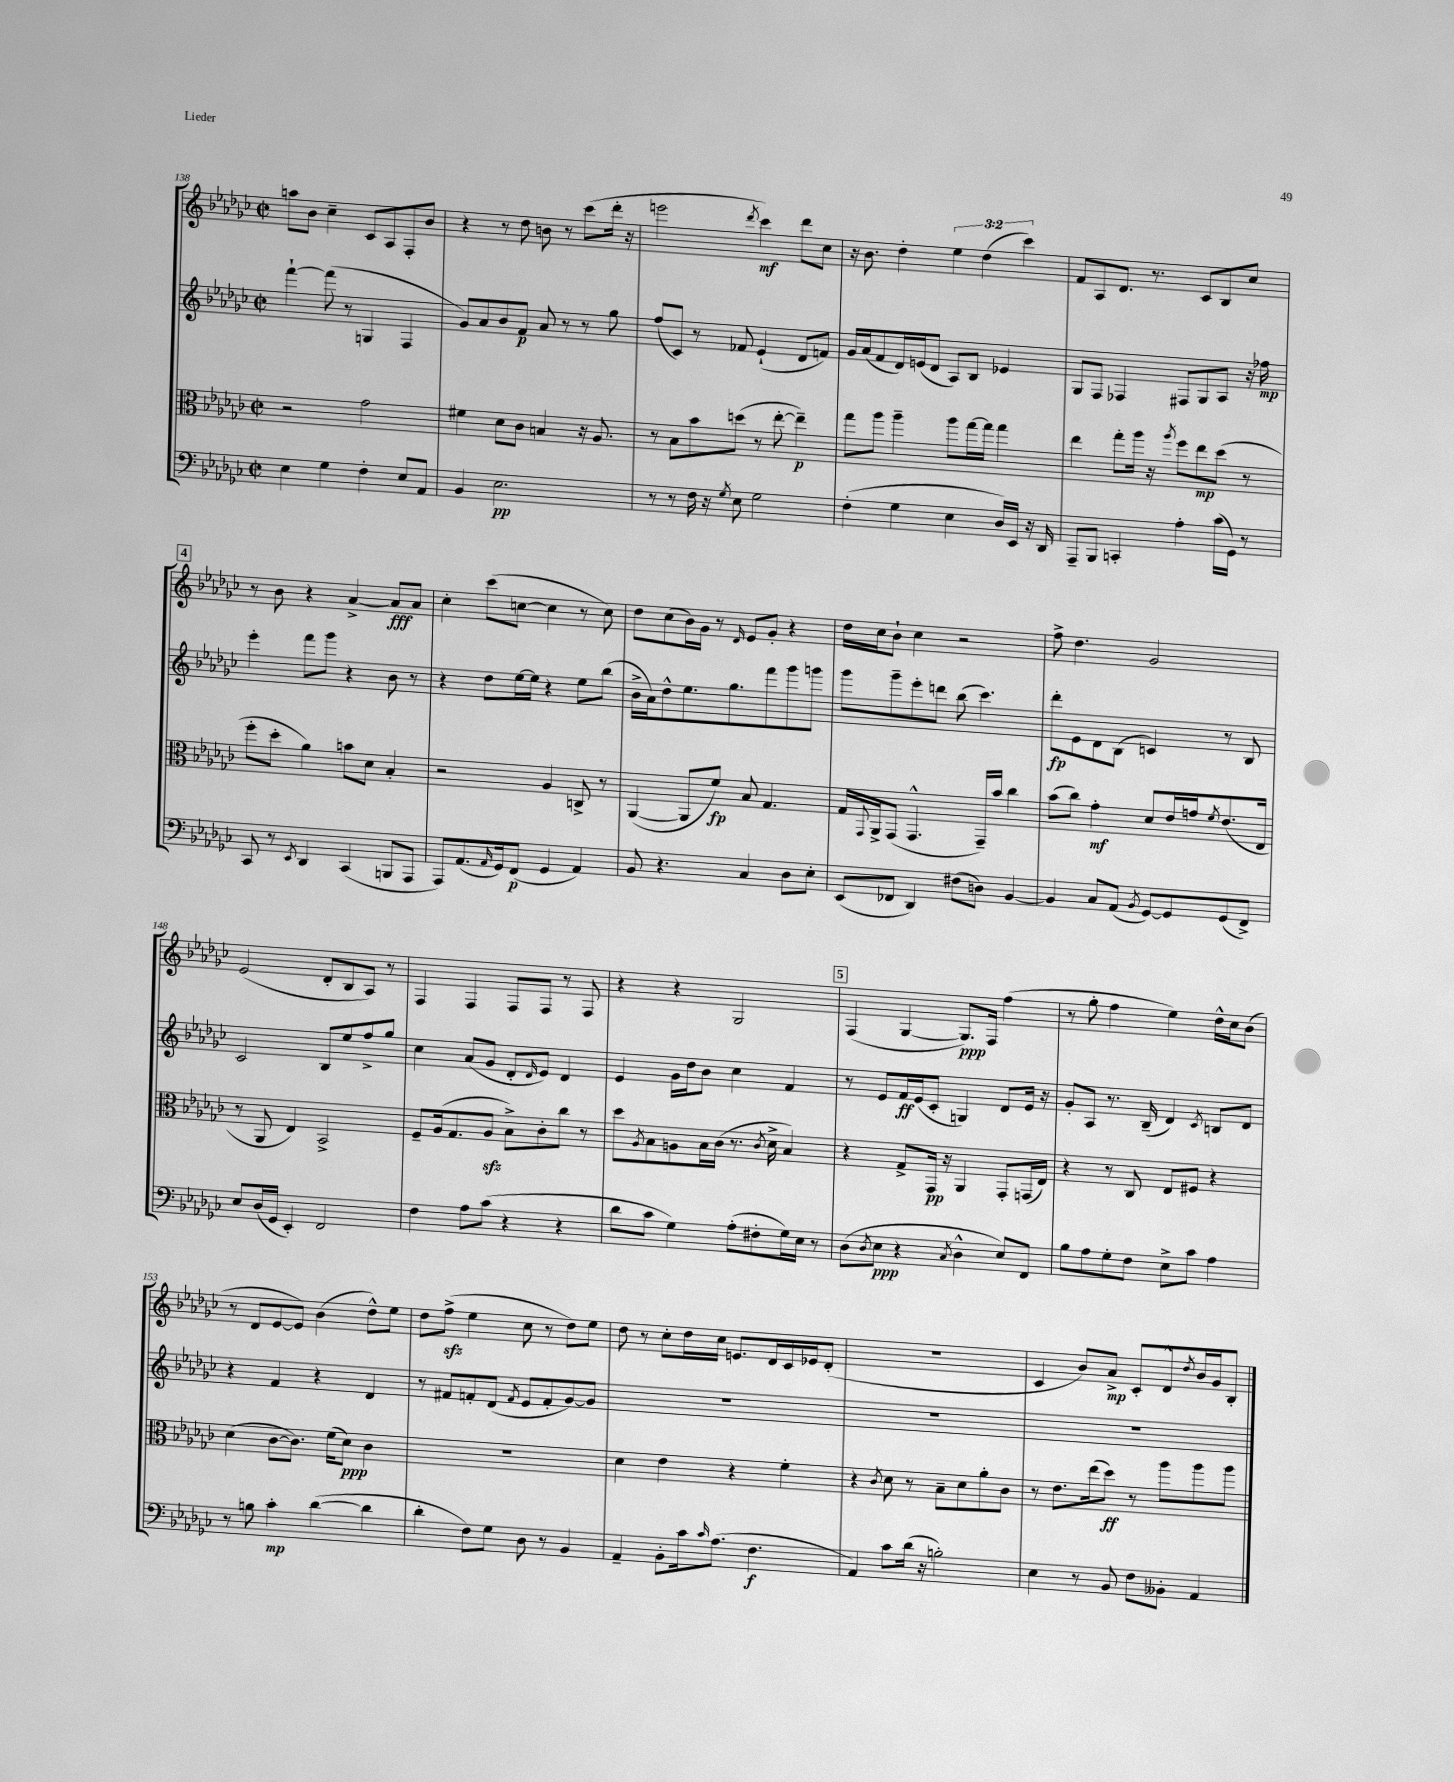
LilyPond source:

<<
\new StaffGroup <<
\new Staff = "s0" {
    \clef treble \key ges \major \defaultTimeSignature \time 2/2 \override Staff.TupletNumber.text = #tuplet-number::calc-fraction-text
    a''8 bes'8 ces''4-- ces'8 aes8 f8-. bes'8 |
    r4 r8 des''8 b'8 r8 ces'''8( des'''16-. r16 |
    e'''2 \acciaccatura { des'''8 } ces'''4\mf) des'''8 ces''8 |
    r16 bes'8. des''4-. \tuplet 3/2 { ees''4 des''4( ces'''4) } |
    f'8 aes8 des'8. r8. ces'8 bes8 ces''8 |
    \mark \markup { \box "4" } r8 bes'8 r4 aes'4~-> aes'8\fff aes'8 |
    ces''4-. ces'''8( c''8~ c''4 r8 c''8) |
    des''8 ces''8( bes'16) ges'16 r8 \grace { des'16 } ees'8 ges'8-. r4 |
    des''16 ces''16 bes'8-! ces''4 r2 |
    f''8-> des''4. ges'2 |
    ees'2( des'8-. bes8 aes8) r8 |
    f4 f4 f8 f8 r8 f8 |
    r4 r4 ges2 |
    \mark \markup { \box "5" } f4( ges4~ ges8.\ppp) f16 f''4( |
    r8 ges''8-. f''4 ees''4) des''16-^ ces''16 bes'8( |
    r8 des'8 ees'8~ ees'8) bes'4( des''8-^) ees''8 |
    des''8 f''8->\sfz( ees''4 ces''8 r8 des''8) ees''8 |
    des''8 r8 ces''8-. des''16 ces''16 e'8. des'16 ces'16 ees'16 des'8-.( |
    R1 |
    ces'4 bes'8) aes'8->\mp ces'8-. des'8-^ \acciaccatura { des''8 } bes'16 ges'16 bes8-. \bar "|." |
}
\new Staff = "s1" {
    \clef treble \key ges \major \defaultTimeSignature \time 2/2
    f'''4~-! f'''8( r8 g4 f4 |
    ges'8) aes'8 bes'8 f'8\p aes'8 r8 r8 ges''8 |
    f''8( ces'8) r8 fes'8 ees'4-!( des'8 f'8) |
    ges'16 aes'16( f'8 des'16) e'16( des'8 aes8) bes8 ees'4 |
    ges8 f8 fes4 fis8 ges8 aes8 r16 fes''16\mp |
    \mark \markup { \box "4" } ees'''4-. f'''8 ges'''8 r4 bes'8 r8 |
    r4 des''8 ees''16~ ees''16 r4 ees''8 bes''8( |
    bes'16-> aes'16) des''8-^ ees''8. ges''8. f'''8 ges'''8 g'''8 |
    ges'''8 ges'''8-- ees'''8-. d'''8 bes''8( ces'''4.) |
    des'''8-.\fp ees'8 des'8 bes8( c'4) r8 bes8 |
    ces'2 bes8 ees''8 f''8-> ges''8 |
    ces''4 aes'8( ges'8 des'8-. \grace { des'16 } ees'8) des'4 |
    ees'4 ges'16 des''16 bes'8 ces''4 f'4 |
    \mark \markup { \box "5" } r8 ees'8 f'16\ff ees'16( ces'8-. g4) des'8 ees'16 r16 |
    ges'8-. aes8 r8. bes16--( des'4) \acciaccatura { ces'8 } b8 des'8 |
    r4 f'4 r4 des'4 |
    r8 fis'8 f'8-. des'8( \acciaccatura { f'8 } ees'8 f'8-. ges'8~) ges'8 |
    R1 |
    R1 |
    R1 \bar "|." |
}
\new Staff = "s2" {
    \clef alto \key ges \major \defaultTimeSignature \time 2/2
    r2 ges'2 |
    fis'4 des'8 ces'8 b4 r16 aes8. |
    r8 bes8 bes'8 d''8( r8 ees''8~-. ees''4--\p) |
    ges''8 aes''8 aes''4-- aes''8 ges''16~ ges''16 ges''4 |
    ees''4 ges''8-. aes''16 r16 \acciaccatura { aes''8 } f''8 ees''8\mp des''8( r8 |
    \mark \markup { \box "4" } f''8-. des''8-. aes'4) b'8 des'8 bes4-. |
    r2 aes4 c8-> r8 |
    aes,4~( aes,8 f'8\fp) bes8 ges4. |
    ges16 \appoggiatura { ges,8 } aes,16-> ges,8( ges,4.-^ ges,16--) bes'16 ces''4 |
    bes'8( ces''8) ges'4-.\mf des'8 ees'16 g'16 \acciaccatura { f'8 } ees'8.( ees16 |
    r8 aes,8 ees4) bes,2-> |
    f8-- aes16( ges8. aes8\sfz bes8->) ces'8-. ces''8 r8 |
    des''8 \acciaccatura { aes8 } bes8 a8 bes16 ces'16( r8. \acciaccatura { ces'8 } des'16-> bes4) |
    \mark \markup { \box "5" } r4 ges8-> ges,16\pp r16 aes,4 ges,8-. g,16( ees16) |
    r4 r8 ces8 ees8 fis8 r4 |
    des'4( ces'8~ ces'8.) f'16( des'8\ppp) ces'4 |
    R1 |
    des'4 ees'4 r4 f'4-. |
    r4 \acciaccatura { ces'8 } des'8 r8 bes8-- des'8 aes'8-. ces'8 |
    r8 ees'8. ees''16( des''8\ff) r8 aes''8 aes''8 aes''8 \bar "|." |
}
\new Staff = "s3" {
    \clef bass \key ges \major \defaultTimeSignature \time 2/2
    ees4 ges4 f4-. ees8 aes,8 |
    bes,4 ees2.\pp |
    r8 r8 f16 r16 \acciaccatura { ges8 } ees8 ges2 |
    f4-.( ges4 ees4 des16) ees,16 r16 des,16 |
    aes,,8-- bes,,8 c,4-. aes4-. ces'16( ges,16) r8 |
    \mark \markup { \box "4" } ces,8 r8 \acciaccatura { ees,8 } des,4 ces,4( b,,8 aes,,8 |
    aes,,8) aes,8.( \grace { aes,16 } ges,16) f,8\p( ges,4 aes,4) |
    bes,8 r4. ces4 des8 ees8-. |
    ees,8( fes,8 des,4) fis8( d8) bes,4~ |
    bes,4 ces8 aes,8( \acciaccatura { bes,8 } ges,8~) ges,8 ges,8( f,8->) |
    ees8 des16( ges,16 ees,4-.) f,2 |
    f4 aes8 ces'8( r4 r4 |
    des'8 ces'8 ges4) aes8-.( fis8-. ges16) ees16 r8 |
    \mark \markup { \box "5" } des8( \acciaccatura { des8 } ees8\ppp r4 \acciaccatura { ces8 } des4-^ ees8) f,8 |
    bes8 aes8 ges8-. f8 ees8-> ces'8 aes4 |
    r8 b8 ces'4-.\mp des'4~( des'4 |
    des'4-. f8) ges8 des8 r8 bes,4 |
    aes,4-- bes,8-. ces'16 \grace { ces'16 } aes8.( f4.\f |
    aes,4) ces'8 des'16( r16 b2-.) |
    ees4 r8 bes,8 f8 beses,8-. aes,4 \bar "|." |
}
>>
>>
\layout { \context { \Score currentBarNumber = #138 } }
